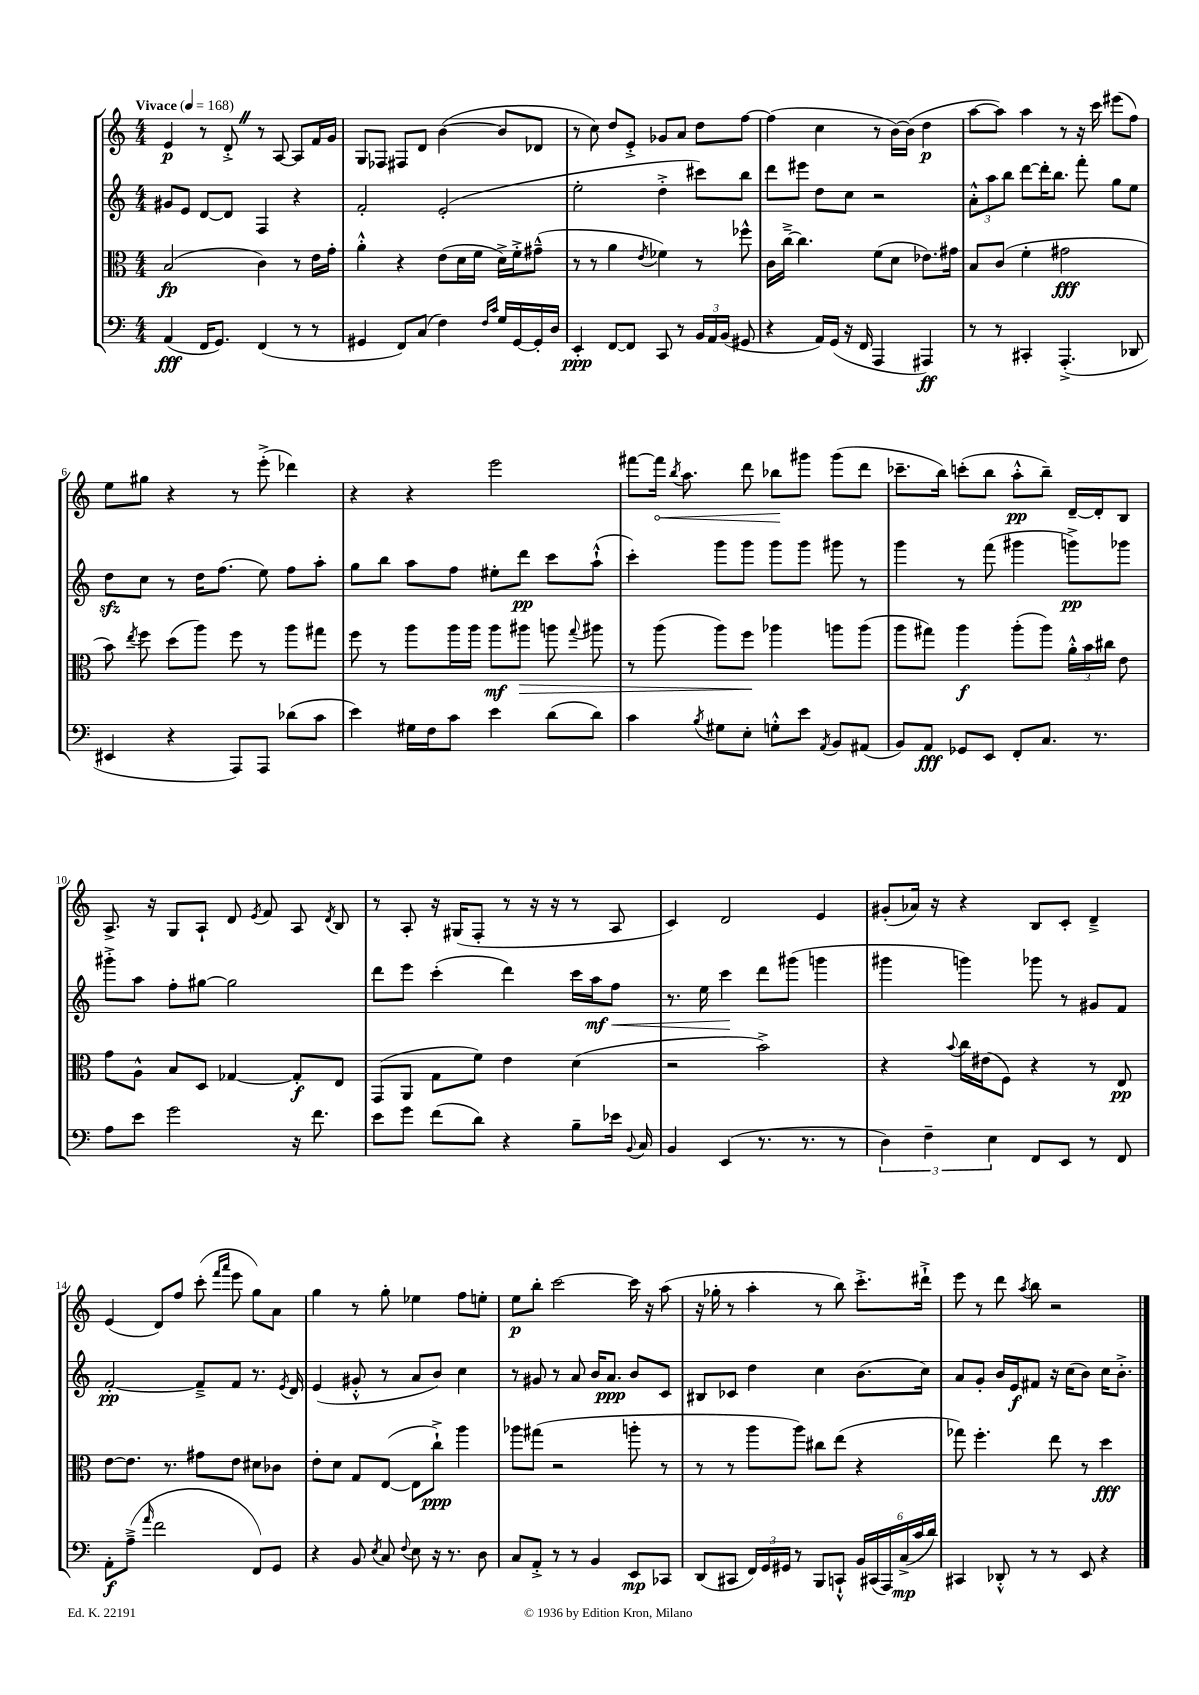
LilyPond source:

<<
\new StaffGroup <<
\new Staff = "s0" {
    \clef treble \key c \major \numericTimeSignature \time 4/4 \tempo "Vivace" 4 = 168
    \autoBeamOff e'4\p r8 d'8-.-> \once \override BreathingSign.text = \markup { \musicglyph "scripts.caesura.straight" } \breathe r8 a8~ a8[ f'16 g'16] |
    g8[ fes8] fis8[ d'8] b'4~( b'8[ des'8] |
    r8 c''8) d''8[ e'8]-.-> ges'8[ a'8] d''8[ f''8]~ |
    f''4( c''4 r8 b'16[~) b'16]( d''4\p |
    a''8[~ a''8]) a''4 r8 r16 c'''16 eis'''8[( f''8]) |
    e''8[ gis''8] r4 r8 e'''8-.->( des'''4) |
    r4 r4 e'''2 |
    fis'''8[~ \once \override Hairpin.circled-tip = ##t fis'''16]\< \acciaccatura { b''8 } a''8. d'''8 bes''8[\! gis'''8] gis'''8[( d'''8] |
    ces'''8.[-- b''16]) c'''8[-.( b''8] a''8[-.-^\pp b''8]--) d'16[~-- d'16-. b8] |
    a8.-> r16 g8[ a8]-! d'8 \acciaccatura { e'8 } f'8 a8 \acciaccatura { d'8 } b8 |
    r8 a8-. r16 gis16[( f8]-. r8 r16 r16 r8 a8 |
    c'4) d'2 e'4 |
    gis'8[-.( aes'16]) r16 r4 b8[ c'8]-. d'4---> |
    e'4( d'8[) f''8] c'''8-.( \grace { f'''16[ a'''16] } e'''8 g''8[) a'8] |
    g''4 r8 g''8-. ees''4 f''8[ e''8]-. |
    e''8[\p b''8]-. c'''2~ c'''16 r16 a''8( |
    r16 ges''16-. r8 a''4-. r8 b''8) c'''8.[-.-> dis'''16]-!-> |
    e'''8 r8 d'''8 \acciaccatura { a''8 } b''8 r2 \bar "|." |
}
\new Staff = "s1" {
    \clef treble \key c \major \numericTimeSignature \time 4/4
    \autoBeamOff gis'8[ e'8] d'8[~ d'8] f4 r4 |
    f'2-. e'2-.( |
    e''2-. d''4-.-> cis'''8[) b''8] |
    d'''8[ eis'''8] d''8[ c''8] r2 |
    \tuplet 3/2 { a'8[-.-^ a''8 b''8] } d'''8[~ d'''16-. b''8.] f'''8-. g''8[ e''8] |
    d''8[\sfz c''8] r8 d''16[ f''8.]( e''8) f''8[ a''8]-. |
    g''8[ b''8] a''8[ f''8] eis''8[-. d'''8]\pp c'''8[ a''8]-!-^( |
    c'''4-.) g'''8[ g'''8] g'''8[ g'''8] gis'''8 r8 |
    g'''4 r8 f'''8( gis'''4 g'''8[->\pp) ges'''8] |
    gis'''8[-.-> a''8] f''8[-. gis''8]~ gis''2 |
    d'''8[ e'''8] c'''4-.( d'''4) c'''16[ a''16\mf\< f''8] |
    r8. e''16 c'''4\! d'''8[ gis'''8]( g'''4 |
    gis'''4 g'''4) ges'''8 r8 gis'8[ f'8] |
    f'2~-.\pp f'8[---> f'8] r8. \acciaccatura { e'8 } d'16 |
    e'4( gis'8-.-^ r8 a'8[ b'8]) c''4 |
    r8 gis'8 r8 a'8 b'16[ a'8.]\ppp b'8[ c'8] |
    bis8[ ces'8] d''4 c''4 b'8.[( c''16]) |
    a'8[ g'8]-. b'16[ e'16\f fis'8] r16 c''16[( b'8]) c''16[ b'8.]-.-> \bar "|." |
}
\new Staff = "s2" {
    \clef alto \key c \major \numericTimeSignature \time 4/4
    \autoBeamOff b2\fp( c'4) r8 e'16[ g'16]-. |
    a'4-.-^ r4 e'8[( d'16 f'16] d'16[->) f'16-.-> gis'8]---^( |
    r8 r8 a'4 \acciaccatura { e'8 } fes'4) r8 fes''8-^ |
    c'16[ c''16]~---> c''4. f'8[( d'8] ees'8.[) gis'16] |
    b8[ c'8]( f'4-. gis'2\fff |
    b'8) \acciaccatura { e''8 } f''8 d''8[( a''8]) f''8 r8 a''8[ gis''8] |
    f''8 r8 a''8[ a''16 a''16] a''8[\mf ais''8]\> a''8 \appoggiatura { g''8 } ais''8 |
    r8 a''8( a''8[) f''8]\! aes''4 a''8[ a''8]( |
    a''8[ gis''8]) a''4\f a''8[-.( a''8]) \tuplet 3/2 { a'16[-.-^ b'16 cis''16] } e'8 |
    g'8[ a8]-^ b8[ d8] ges4~ ges8[-.\f e8] |
    g,8[( a,8] g8[ f'8]) e'4 d'4( |
    r2 b'2->) |
    r4 \appoggiatura { b'8 } c''16[ eis'16( f8]) r4 r8 e8\pp |
    e'8[~ e'8.] r8. gis'8[ e'8] dis'8[ ces'8] |
    e'8[-. d'8] g8[ e8]~( e8[ c''8]-!->\ppp) a''4 |
    aes''8[ gis''8]( r2 a''8-. r8 |
    r8 r8 a''8[ a''8]) cis''8[ e''8]( r4 |
    ges''8) f''4.-. e''8 r8 d''4\fff \bar "|." |
}
\new Staff = "s3" {
    \clef bass \key c \major \numericTimeSignature \time 4/4
    \autoBeamOff a,4\fff( f,16[ g,8.]) f,4( r8 r8 |
    gis,4 f,8[) c8]( f4) \grace { f16[ c'16] } g16[ gis,16~ gis,16-. d16] |
    e,4-.\ppp f,8[~ f,8] c,8 r8 \tuplet 3/2 { b,16[ a,16 b,16]( } gis,8 |
    r4 a,16[) g,16]( r16 f,16 a,,4 ais,,4\ff) |
    r8 r8 cis,4-. a,,4.-.->( des,8 |
    eis,4 r4 a,,8[) a,,8] des'8[( c'8] |
    e'4) gis16[ f16 c'8] e'4 d'8[( d'8]) |
    c'4 \acciaccatura { b8 } gis8[ e8]-. g8[-.-^ e'8] \acciaccatura { a,8 } b,8[ ais,8]( |
    b,8[) a,8]\fff ges,8[ e,8] f,8[-. c8.] r8. |
    a8[ e'8] g'2 r16 f'8. |
    e'8[ g'8] f'8[( d'8]) r4 b8[-- ees'16] \appoggiatura { b,8 } c16 |
    b,4 e,4( r8. r8. r8 |
    \tuplet 3/2 { d4) f4-- e4 } f,8[ e,8] r8 f,8 |
    a,8[-.\f a8]--->( \grace { a'16 } f'2 f,8[) g,8] |
    r4 b,8 \acciaccatura { e8 } c8 \appoggiatura { f8 } e8 r16 r8. d8 |
    c8[ a,8]-.-> r8 r8 b,4 e,8[\mp ces,8] |
    d,8[( cis,8] \tuplet 3/2 { f,16[) g,16 gis,16] } r8 b,,8[ c,8]-!-^ \tuplet 6/4 { b,16[ cis,16( a,,16) c16->\mp( c'16 d'16]) } |
    cis,4 des,8-.-^ r8 r8 e,8 r4 \bar "|." |
}
>>
>>
